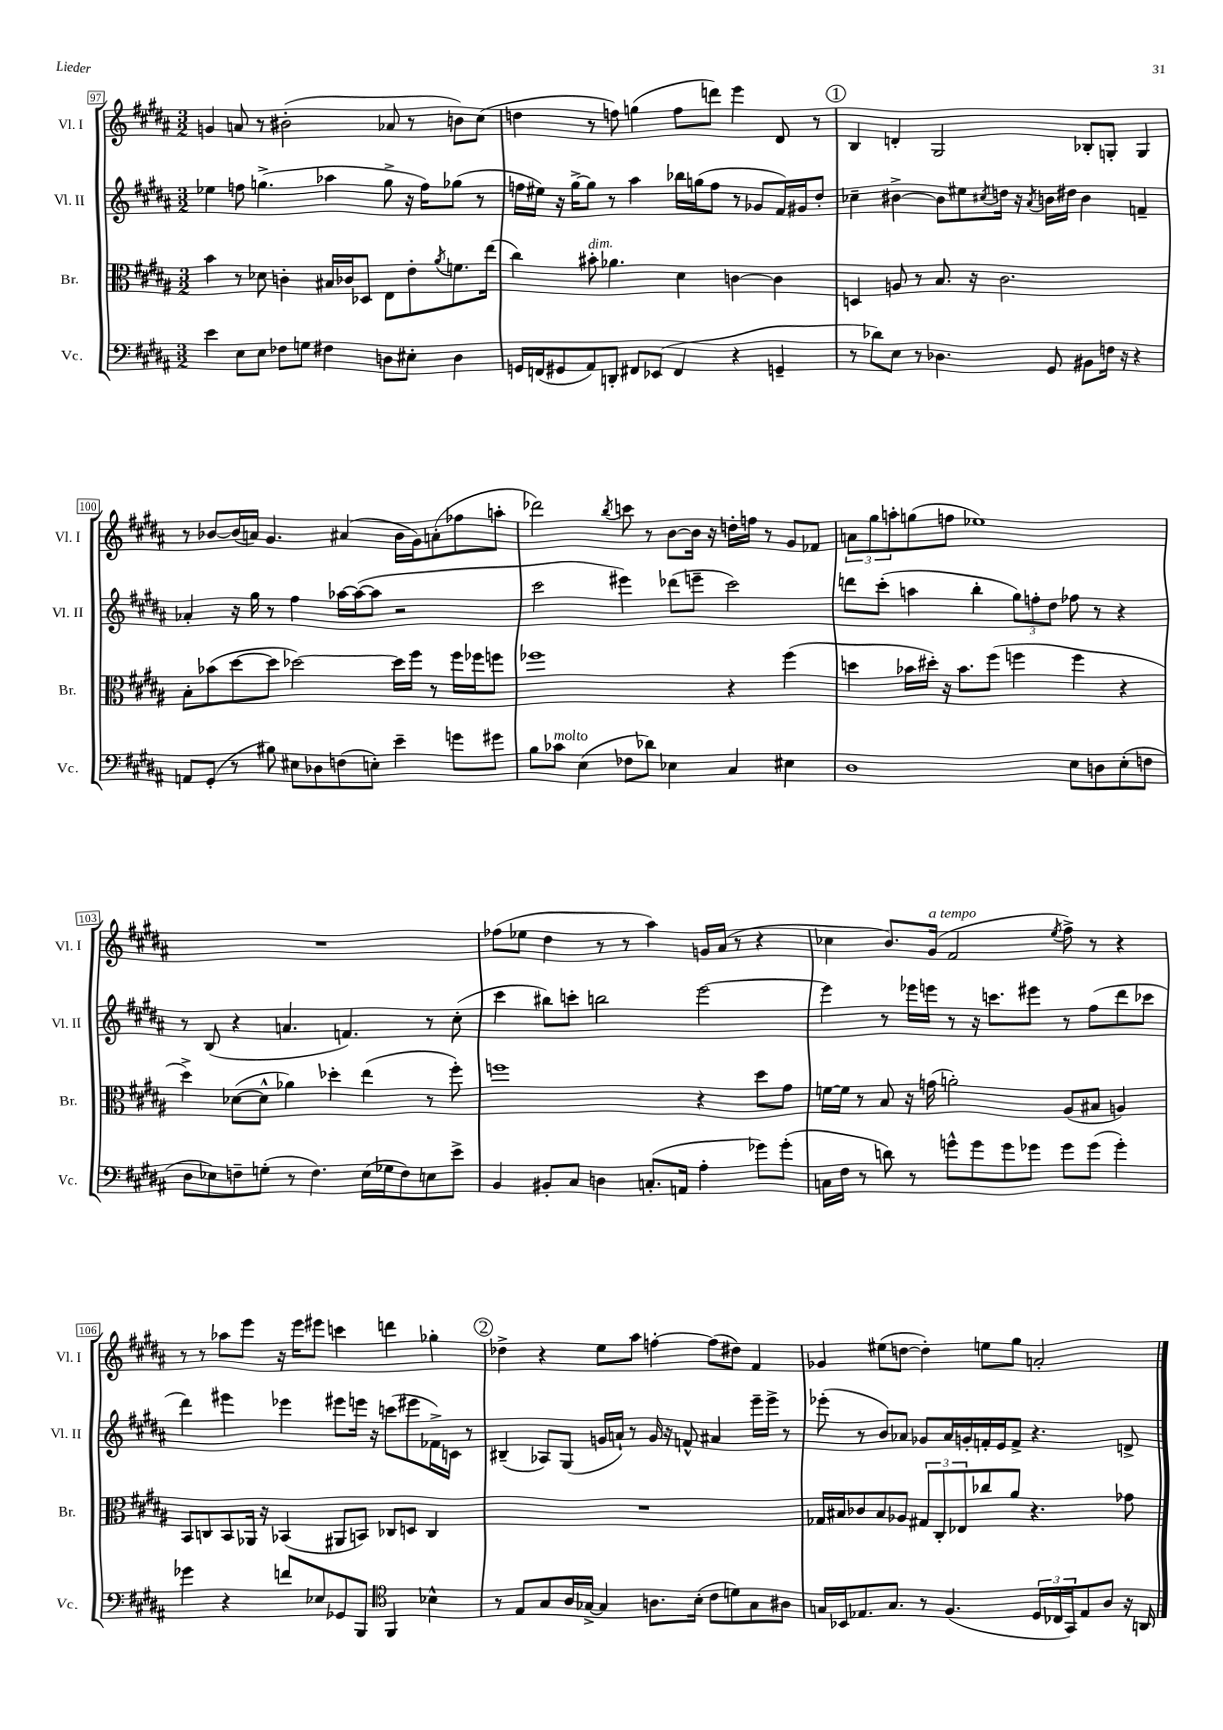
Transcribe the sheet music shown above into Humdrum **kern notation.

**kern	**kern	**kern	**kern
*part4	*part3	*part2	*part1
*staff4	*staff3	*staff2	*staff1
*I"Vc.	*I"Br.	*I"Vl. II	*I"Vl. I
*I'Vc.	*I'Br.	*I'Vl. II	*I'Vl. I
*clefF4	*clefC3	*clefG2	*clefG2
*k[f#c#g#d#a#]	*k[f#c#g#d#a#]	*k[f#c#g#d#a#]	*k[f#c#g#d#a#]
*M3/2	*M3/2	*M3/2	*M3/2
=97	=97	=97	=97
4e\	4b\	4ee-X\	4gn/
8E\L	8r	8ffn\	8an/
8E\J	8d-X\	(4.ggn^\	8r
8F-X\L	4cn'\	.	(2b#X'\
8Gn\J	.	.	.
4F#X\	16B#X/LL	4aa-X\	.
.	16c-X/J	.	.
.	8D-X/J	.	.
8Dn\L	8E\L	8gg^\	8a-X/
8E#X'\J	8e'\	16r	8r
.	.	16ff\KL)	.
.	8qa#/	.	.
4D\	8.fn\	(8gg-X\J	8bn\L)
.	.	8r	(8cc#\J
.	(16ee\Jk	.	.
=98	=98	=98	=98
16GGn/LL	4cc#\)	16ffn\LL	4ddn\
(16FFn/J	.	16ee#X\JJ)	.
8GG#X/	.	16r	.
.	.	[16gg#^\KL	.
!	!LO:TX:a:i:t=dim.	!	!
8AA#/)	8b#X'\	8gg#\J]	8r
8DDn'/J	4.a-X\	8r	8ffn\)
8FF#X/L	.	4aa#\	(4ggn\
(8EE-X/J	.	.	.
4FF#/	4d#\	16bb-X\LL	8ff\L
.	.	(16ggn\J	.
.	.	8ff\J	8dddn\J)
4r	[4cn\	8r	4eee\
.	.	8g-X/L	.
4GGn~/	4c\]	16f#/L)	8d#/
.	.	16g#X/J	.
.	.	8dd#'/J	8r
!!LO:REH:place=s1:t=1
=99	=99	=99	=99
8r	4Dn/	4cc-X~\	4B/
8d-X\L)	.	.	.
8E\J	8An/	[4b#X^\	4dn'/
8r	8r	.	.
4.D-X\	8.B/	8b#\L]	2G#/
.	.	8ee#X\	.
.	16r	.	.
.	.	8qcc#X/	.
.	2.c#\	16ddn\Jk	.
.	.	16r	.
.	.	8qa#/	.
8GG#/	.	16bn\LL	.
.	.	16dd#X\JJ	.
8BB#X\L	.	4b\	8B-X'/L
16Fn\Jk	.	.	8Gn'/J
16r	.	.	.
4r	.	4fn~/	4G/
!!LO:LB:g=z
=100	=100	=100	=100
8AAn/L	8B'\L	4a-X'/	8r
(8GG#'/J	(8b-X\	.	[8b-X/L
8r	[8dd#\	16r	(16b-/L]
.	.	16gg#\	16an/JJ)
8B#X\)	8dd#\J]	8r	4.g#/
8E#X\L	[2dd-X\)	4ff#\	.
8D-X\	.	.	.
(8Fn\	.	[16aa-X\LL	(4a#X/
.	.	(16aa-\J_	.
8En'\J)	.	8aa-\J]	.
4e~\	16dd-\LL]	2r	16b-\LL
.	16ff#\JJ	.	16g#\J)
.	8r	.	(8an'\
8gn\L	16ff#\LL	.	8ff-X\
.	16ff-X\J	.	.
8g#X\J	8ffn\J	.	8aan'\J
=101	=101	=101	=101
8B\L	1ff-X	2ccc#\	2ddd-X\)
!LO:TX:a:i:t=molto	!	!	!
8c-X\J	.	.	.
(4E\	.	.	.
.	.	.	8qbb/
8F-X\L	.	4eee#X\)	8cccn\
8d-X\J)	.	.	8r
4E-X\	.	(8ddd-X\L	[8b\L
.	.	8eeen~\J	16b\Jk]
.	.	.	16r
4C#/	4r	2ccc#\)	16ddn'\LL
.	.	.	16ffn\JJ
.	.	.	8r
4E#X\	(4ff-\	.	8g#/L
.	.	.	8f-X/J
=102	=102	=102	=102
1D#	4ddn\	8dddn\L	12an\L
.	.	.	12gg#\
.	.	(8ccc#'\J	.
.	.	.	12aan'\
.	16b-X\LL	4aan\	(8ggn\
.	16dd#X'\JJ)	.	.
.	16r	.	8ffn\J
.	8.b-\L	.	.
.	.	4bb'\	1ee-X)
.	(8ff#\J	.	.
.	4ffn\	12gg#\L)	.
.	.	12ffn'\	.
.	.	12dd#\J	.
8E\L	4ff\	8ff-X\	.
8Dn\	.	8r	.
(8E'\	4r	4r	.
8Fn\J	.	.	.
!!LO:LB:g=z
=103	=103	=103	=103
8D#\L	4dd#^\)	8r	1.r
8E-X\)	.	(8B/	.
8Fn~\	([8d-X\L	4r	.
(8Gn'\J	8d-^^\J]	.	.
8r	4a-X\)	4.an/	.
4.F\)	.	.	.
.	4dd-X'\	.	.
.	.	4.fn/)	.
(16E-\LL	(4ee\	.	.
16G-X\J	.	.	.
8F\)	.	.	.
8En\	8r	8r	.
8e^\J	8ff#'\)	(8cc#'\	.
=104	=104	=104	=104
4BB/	1ffn	4ccc#\	(8ff-X\L
.	.	.	8ee-X\J
8BB#X'/L	.	8bb#X\L)	4dd#\
8C#/J	.	8cccn'\J	.
4Dn\	.	2bbn\	8r
.	.	.	8r
(8.Cn'/L	.	.	4aa#\)
16AAn/Jk	.	.	.
4A#'\	4r	[2eee\	16gn/LL
.	.	.	(16a#/JJ
.	.	.	8r
8g-X\L)	8dd#\L	.	4r
(8g-'\J	8g#\J	.	.
=105	=105	=105	=105
16Cn\LL	[16fn\LL	4eee\]	4cc-X\
16F#\JJ	16f\JJ]	.	.
8r	8r	.	.
8dn\)	8B/	8r	8.b/L)
8r	16r	16eee-X\LL	.
!	!	!	!LO:TX:a:i:t=a tempo
.	(16gn\	16eeen\JJ	(16g#/Jk
8gn^^\L	2an'\)	8r	2f#/
8g\	.	16r	.
.	.	8.cccn\L	.
8g\	.	.	.
8g-X\J	.	8eee#X\J	.
.	.	.	8qee/
8g-\L	(8A#/L	8r	8ff#^\)
(8g-\J	8B#X/J	(8ff#\L	8r
4g-'\)	4An/)	8ddd#\	4r
.	.	8ccc-X\J	.
!!LO:LB:g=z
=106	=106	=106	=106
4g-X\	8BB/L	4ddd#\)	8r
.	8Cn/	.	8r
4r	8BB/	4eee#X\	8aa-X\L
.	16AA-X/Jk	.	8eee\J
.	16r	.	.
8fn/L	(4BB-X/	4eee-X\	16r
.	.	.	16eee\KL
8E-X/	.	.	8eee#X\J
8GG-X/	8AA#X/L	8eee#X\L	4cccn\
8BBB/J	8BBn/J)	16eeen\Jk	.
.	.	16r	.
*clefC4	*	*	*
4FF#/	8C-X/L	(8cccn\L	4dddn\
.	8Dn/J	8eee#X\	.
4B-X^^\	4C-/	16f-X^\L)	4gg-X'\
.	.	16cn\JJ	.
.	.	8r	.
!!LO:REH:place=s1:t=2
=107	=107	=107	=107
8r	1.r	(4B#X~/	4dd-X^\
8E/L	.	.	.
8G#/	.	8A-X/L)	4r
16A#/L	.	(8G#/J	.
[16G-X^/JJ	.	.	.
4G-/]	.	16gn/LL	8ee\L
.	.	16an`/JJ)	.
.	.	8r	8aa#\J
8.An\L	.	16g/	[4ffn'\
.	.	16r	.
.	.	8fn^^/	.
(16B'\Jk	.	.	.
8c#\L	.	4a#X/	(8ff\L]
8dn\)	.	.	8dd#X\J)
8G-\	.	16eee~\LL	4f#/
.	.	16eee^\JJ	.
8A#X\J	.	8r	.
=108	=108	=108	=108
16Gn/LL	16G-X/LL	(8eee-X'\	4g-X/
16BB-X/J	16B#X/J	.	.
8.E-X/	8c-X/	8r	.
.	8B#/	8b/L)	(8ee#X\L
8.G/J	.	.	.
.	8A-X/J	8a-X/J	[8ddn\J
8r	12G#X/L	8g-X/L	4dd'\])
.	12C#'/	.	.
(4.F#/	.	16a-/L	.
.	12E-X/	.	.
.	.	16gn'/	.
.	8cc-X/	16fn'/	8een\L
.	.	16e/J	.
.	8a#/J	8f^/J	8gg#\J
24D#/LL	4.r	4.r	2an'/
24C-X/	.	.	.
24GG#/J)	.	.	.
8E-/	.	.	.
8A#/J	.	.	.
16r	8g-X\	8dn^/	.
16AAn/	.	.	.
==	==	==	==
*-	*-	*-	*-
